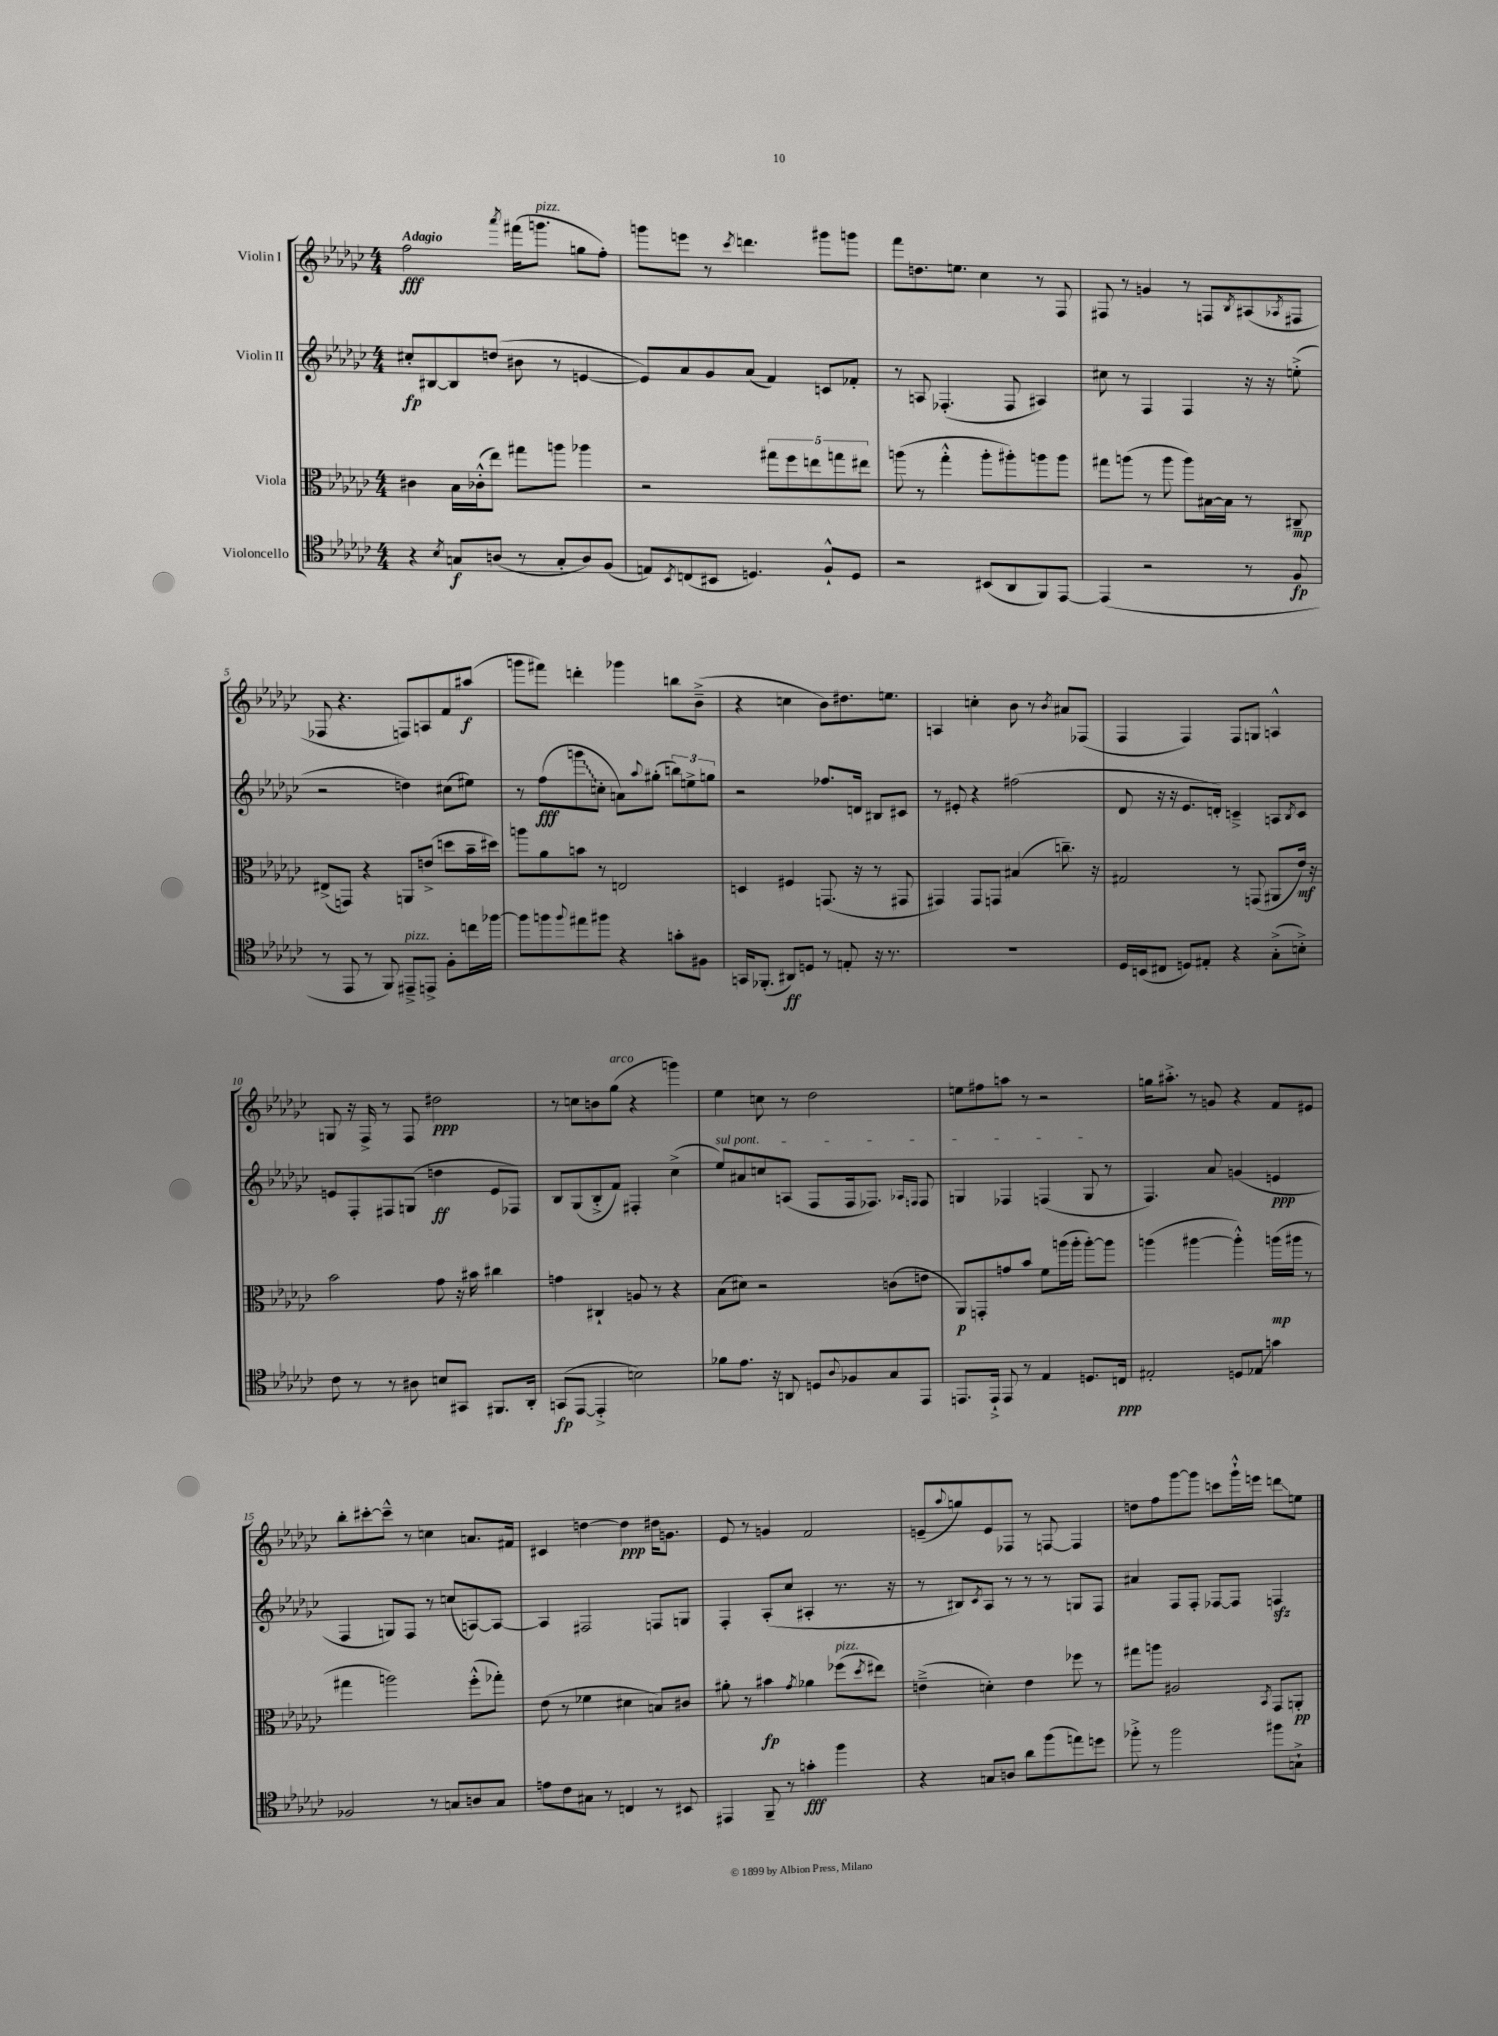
<<
\new StaffGroup <<
\new Staff = "s0" \with { instrumentName = "Violin I" } {
    \clef treble \key ges \major \numericTimeSignature \time 4/4 \tempo "Adagio"
    f''2\fff \acciaccatura { aes'''8 } fis'''16( g'''8.^\markup { \italic "pizz." } g''8 f''8-.) |
    g'''8 e'''8 r8 \acciaccatura { ces'''8 } d'''4. gis'''8 g'''8 |
    f'''8 d''8. e''8. ces''4 r8 f8 |
    fis8 r8 g'4 r8 f8 \acciaccatura { bes8 } ais8( \acciaccatura { aes8 } fis8 |
    fes8 r4. f8) a8 f'8 ais''8\f( |
    g'''8 fis'''8) d'''4-. ges'''4 b''8 bes'8--->( |
    r4 c''4 bes'8) dis''8. e''8. |
    a4 c''4-. bes'8 r8 \acciaccatura { bes'8 } ais'8 fes8( |
    f4 f4) f8 g8 a4-^ |
    g8 r16 f16-> r8 f8 dis''2\ppp |
    r8 c''8 b'8 ges''8^\markup { \italic "arco" }( r4 g'''4) |
    ees''4 c''8 r8 des''2 |
    e''8 fis''8 a''8 r8 r2 |
    g''16 ais''8.-.-> r8 g'8 r4 f'8 eis'8 |
    bes''8-. cis'''8~-. cis'''8---^ r8 c''4 a'8. fis'16 |
    cis'4 d''4~ d''4\ppp dis''16 g'8. |
    ees'8 r8 g'4 f'2 |
    e'8--( \appoggiatura { aes''8 } g''8) e'8 fes8 r8 f8~ f4 |
    d''8 f''8 ges'''8~ ges'''8 c'''8 ges'''16-!-^ e'''16 d'''8\glissando e''8 \bar "|." |
}
\new Staff = "s1" \with { instrumentName = "Violin II" } {
    \clef treble \key ges \major \numericTimeSignature \time 4/4
    cis''8-.\fp bis8~ bis8 d''8( bis'8 r8 e'4~ |
    e'8) aes'8 ges'8 aes'8( f'4) c'8 fes'8-. |
    r8 a8 fes4.-.( fes8 ais4) |
    cis''8 r8 f4 f4 r16 r16 e''8-.->( |
    r2 d''4) cis''8( eis''8) |
    r8 f''8\fff( \once \override Glissando.style = #'zigzag g'''8\glissando c''8-. a'8) \appoggiatura { aes''8 } gis''8-.( \tuplet 3/2 { b''8) e''8-> g''8 } |
    r2 fes''8. d'16 bis8 cis'8 |
    r8 eis'8-. r4 fis''2( |
    des'8 r16 r16 ees'8. d'16-.) c'4---> a8 \acciaccatura { bes8 } c'8 |
    e'8 f8-. fis8 g8( d''4\ff e'8 fes8) |
    bes8 ges8( bes8-.-> f'8) fis4-. ces''4->( |
    \once \override TextSpanner.bound-details.left.text = \markup { \italic "sul pont." } ees''8\startTextSpan) ais'8 c''8 a8( f8 f16 fes8.) \grace { aes16 f16 } f8 |
    g4 fes4 f4( g8\stopTextSpan r8 |
    f4.) aes'8 g'4( e'4\ppp |
    f4 g8) f8 r8 c''8( a8~) a8~ |
    a4 fis2 f8 g8 |
    f4-. aes8-.( ces''8 ais4-. r8. r16 |
    r8 bis8) \acciaccatura { ces'8 } aes8 r8 r8 r8 g8 f8 |
    ais'4 f8 f8-. fes8~ fes8 f4\sfz \bar "|." |
}
\new Staff = "s2" \with { instrumentName = "Viola" } {
    \clef alto \key ges \major \numericTimeSignature \time 4/4
    cis'4 bes16 ces'16-.-^( ees''8) gis''8 a''8 aes''4 |
    r2 \tuplet 5/4 { gis''8 f''8 e''8 g''8 eis''8 } |
    a''8( r8 ges''4-.-^ a''8-. ais''8-.) a''8 a''8 |
    gis''8 a''8( r8 a''8 a''8) bis16~ bis16 r8 cis8--\mp |
    eis8->( g,8) r4 a,8 e'8->( d''8 bes'16-- dis''16) |
    a''8 aes'8 b'8 r8 e2 |
    d4 fis4 g,8.( r16 r8 gis,8 |
    gis,4) gis,8 g,8 bis4( c''8.--) r16 |
    gis2 r8 g,8( ais,8 ees'16\mf) r16 |
    bes'2 ges'8 r16 bis'16 cis''4 |
    g'4 cis4-! a8 r8 r4 |
    bes8( dis'8) r2 c'8( e'8 |
    aes,8\p) g,8-. g'8 bes'8 f'8 a''16( a''16-. a''8~-.) a''8 |
    a''4( ais''4~ ais''4-.-^) a''16\mp( ais''16 r8 |
    gis''4 a''2) f''8-.-^( ges''8-.) |
    ees'8( r8 fes'4 dis'4 b8) cis'8 |
    ais'8-. r8 bis'4\fp \acciaccatura { ges'8 } aes'4 fes''8^\markup { \italic "pizz." }( \acciaccatura { des''8 } eis''8) |
    e'4--->( d'4-.) e'4 fes''8 r8 |
    gis''8 a''8 ais2 \acciaccatura { bes,8 } ges,8 a,8-.\pp \bar "|." |
}
\new Staff = "s3" \with { instrumentName = "Violoncello" } {
    \clef tenor \key ges \major \numericTimeSignature \time 4/4
    r4 \acciaccatura { bes8 } g8\f a8( r8 g8-. a8) f8( |
    e8) \acciaccatura { bes,8 } c8( bis,8 d4.) f8-!-^ d8 |
    r2 bis,8( aes,8 f,8) ees,8~ |
    ees,4( r2 r8 f8\fp |
    r8 ees,8 r8 f,8) eis,8--->^\markup { \italic "pizz." } e,8-> f8-. c''16 fes''16~ |
    fes''8 f''8 \appoggiatura { f''8 } eis''8 fis''8 r4 g'8-. fis8 |
    g,16 fes,8.-.( ais,8\ff) d8 r8 e8-. r16 r8. |
    R1 |
    des16 b,16( cis8 d8) eis8-. r4 ges8-.->( b8-.->) |
    ces'8 r8 r8 ais8 b8 gis,8 fis,8. aes,16-. |
    g,8\fp( ees,8~ ees,4-.-> b2) |
    fes'8 ees'8. r16 a,8 d8 \appoggiatura { aes8 } fes8 ges8 ees,8 |
    e,8. e,16-!-> e,8 r8 ees4 d8. c16\ppp |
    eis2-. d8 ees8\glissando g'4 |
    fes2 r8 g8 a8 g8 |
    e'8 ces'8 gis8 r8 c4 r8 bis,8 |
    eis,4 f,8-- r8 g'4-.\fff f''4 |
    r4 g8 a8 aes'8 f''8( e''8) d''8 |
    fes''8-.-> r8 fes''2 fis''8 g8-!-> \bar "|." |
}
>>
>>
